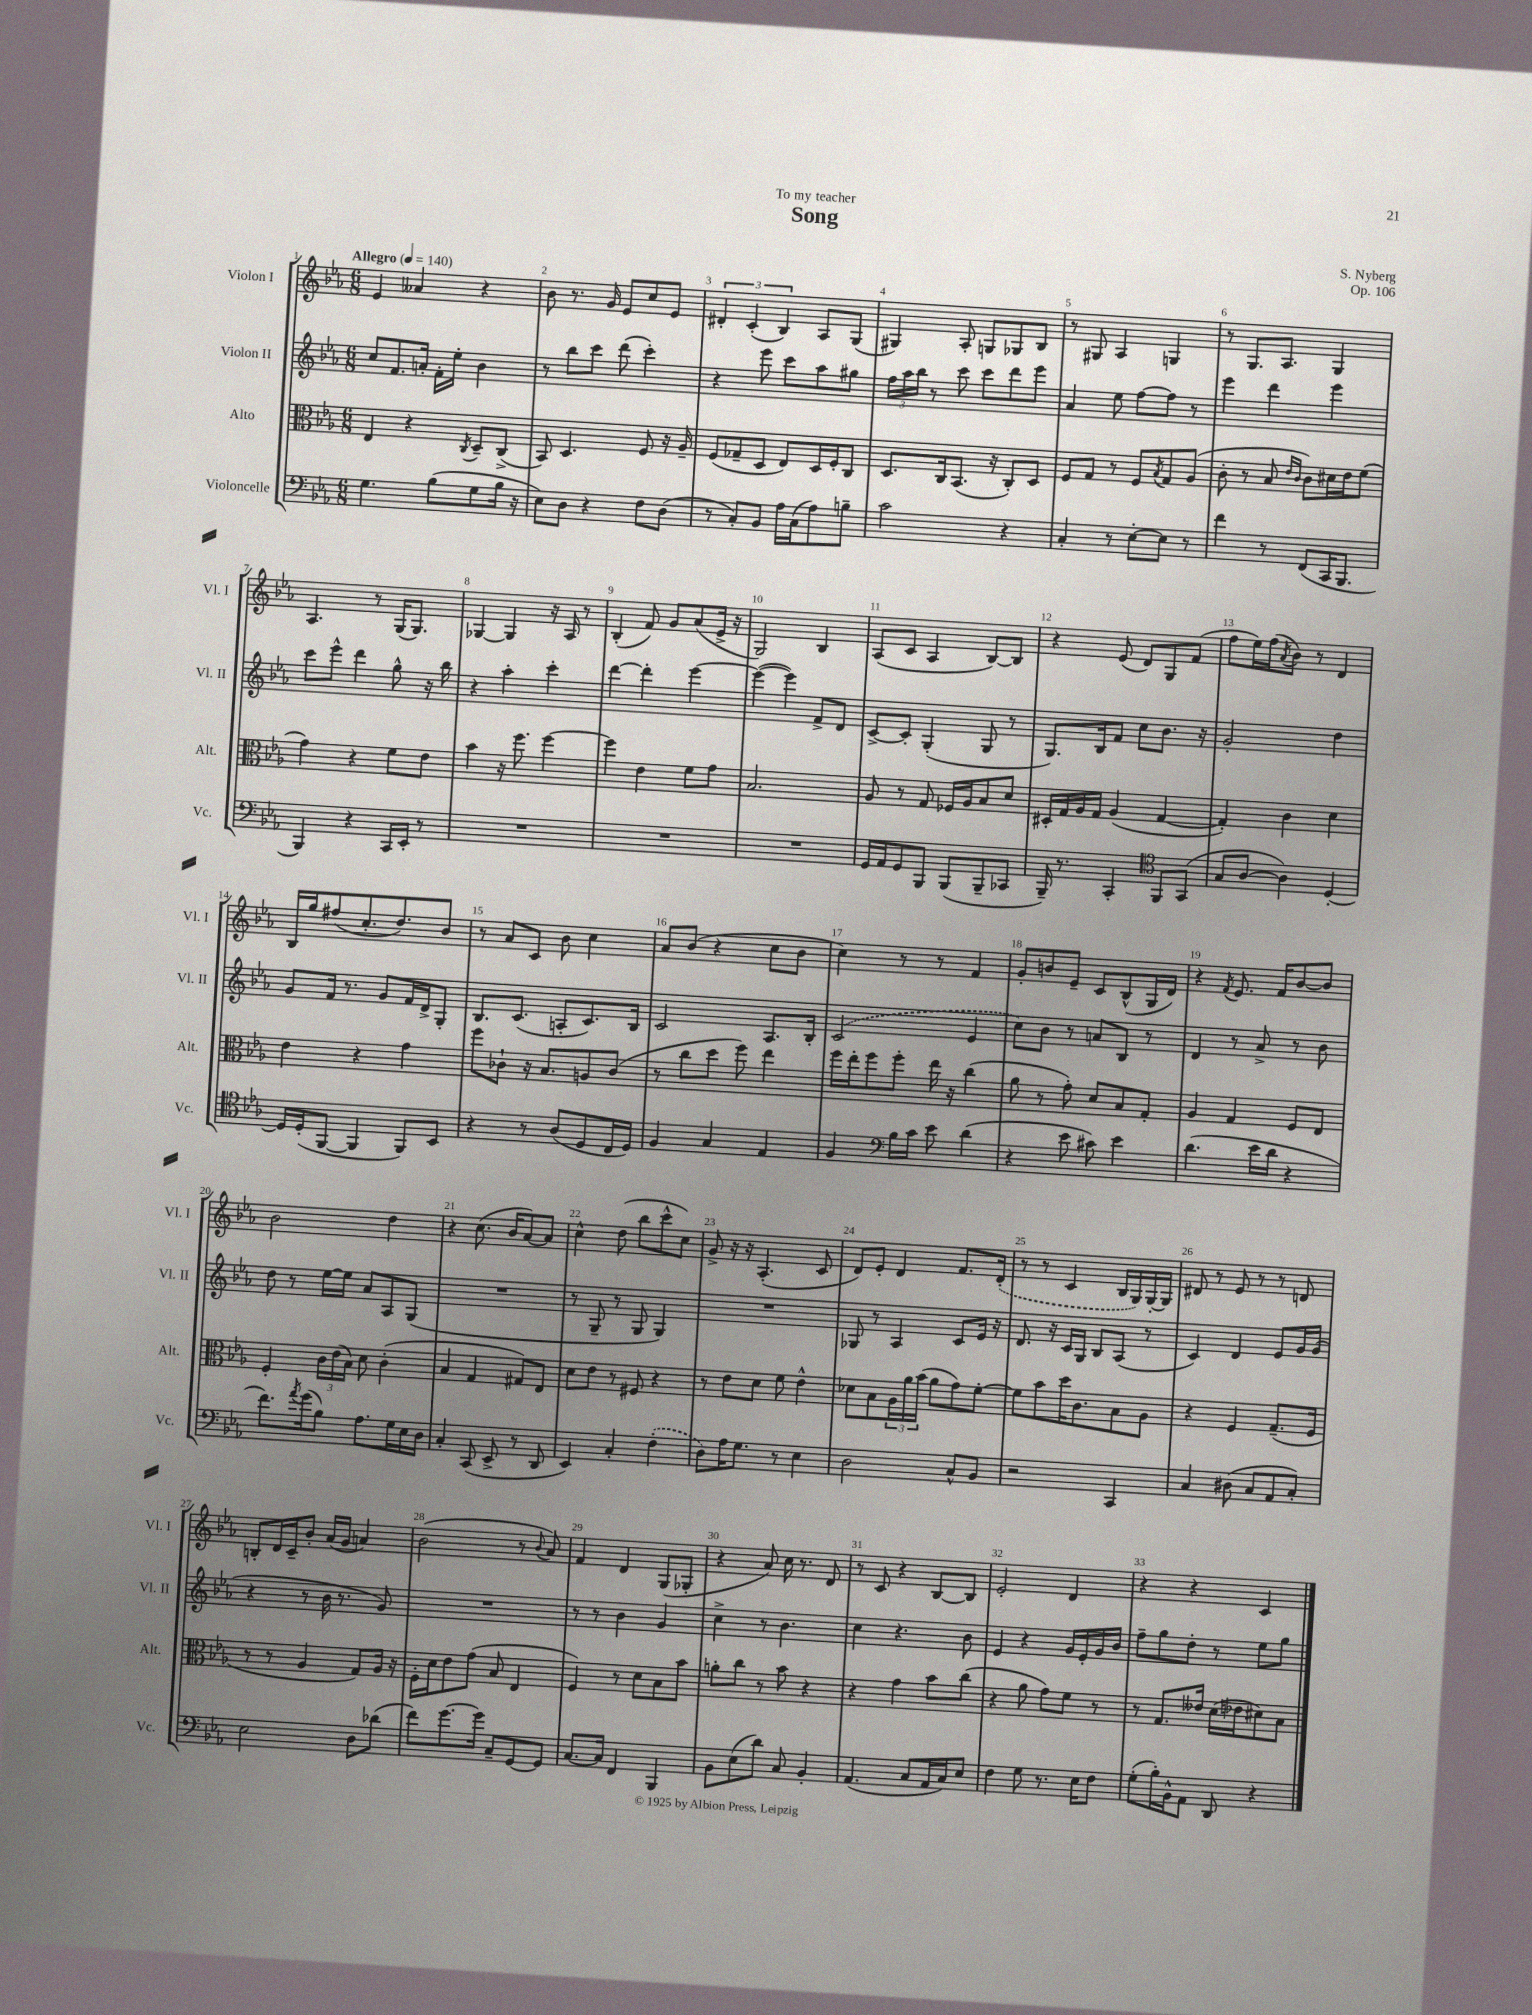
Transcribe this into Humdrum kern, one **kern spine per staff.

**kern	**kern	**kern	**kern
*staff4	*staff3	*staff2	*staff1
*clefF4	*clefC3	*clefG2	*clefG2
*k[b-e-a-]	*k[b-e-a-]	*k[b-e-a-]	*k[b-e-a-]
*M6/8	*M6/8	*M6/8	*M6/8
*MM140	*MM140	*MM140	*MM140
4.G	4E-	8cc	4e-
.	.	8.f	.
.	4r	.	4a--
.	.	16a'	.
(8B-	.	16f'	.
.	.	16ee-'	.
.	8qC	.	.
8G	8D~	4b-	4r
16B-	(8C^	.	.
16r	.	.	.
=	=	=	=
8E-)	8BB-)	8r	8b-
8D	4.D	8bb-	8.r
4r	.	8ccc	.
.	.	.	16g
.	.	(8ddd	8e-
8F	8F	4ccc')	8cc
(8D	16r	.	8e-
.	16A-~	.	.
=	=	=	=
8r	(8F	4r	6d#'
8C')	8G-~	.	.
.	.	.	(6c'
8BB-	8D	8eee-	.
.	.	.	6B-)
16A-	8E-)	8ccc	.
(16C	.	.	.
8A-)	16D	8aa-	8A-
.	16F'	.	.
8B~	8C	8gg#	(8G
=	=	=	=
2c	8.D	24ff	4G#)
.	.	24aa-	.
.	.	24bb-	.
.	.	8r	.
.	16C	.	.
.	(8.BB-	8ccc	8A-'
.	.	8ccc	8G
.	16r	.	.
4r	8C')	8ddd	8G-
.	8D	8eee-	8B-
=	=	=	=
4C'	8F	4a-	8r
.	8G	.	8G#
8r	8r	8ee-	4A-
[8E-'	8F	[8ff	.
.	8qB-	.	.
8E-]	8G	8ff]	4G
8r	(8A-	8r	.
=	=	=	=
4f	8c'	4eee-	8r
.	8r	.	8.G
8r	8B-	4ddd	.
.	.	.	8.A-
.	16qqe-	.	.
.	16qqc	.	.
(8FF	8c)	.	.
16CC	16d#	4eee-	4G
8.BBB-	16e-	.	.
.	(8f	.	.
=	=	=	=
4BBB-)	4g)	8ccc	4.A-
.	.	8eee-^^	.
4r	4r	4ddd	.
.	.	.	8r
16CC	8f	8gg^^	(16G
16EE-'	.	.	8.G)
8r	8e-	16r	.
.	.	16bb-	.
=	=	=	=
2.r	4b-	4r	[4G-
.	16r	4aa-'	4G-]
.	8.ff	.	.
.	[4ff	4ccc'	16r
.	.	.	16A-
.	.	.	8r
=	=	=	=
2.r	4ff]	[4ddd	(4B-'
.	4e-	4ddd']	8f)
.	.	.	8g
.	8f	[4eee-	(8a-
.	8g	.	16e-^
.	.	.	16r
=	=	=	=
2.r	2.B-	(4eee-_	2G)
.	.	4eee-])	.
.	.	8f^	4B-
.	.	8d	.
=	=	=	=
16GG	8A-	[8c^	(8A-
16AA-	.	.	.
8GG	8r	8c']	8c
8BBB-	8G	(4G'	4A-
(8BBB-	16F-	.	.
.	16A-	.	.
8BBB-~	8B-	8G	[8B-)
8CC-	8d	8r	8B-]
=	=	=	=
16BBB-~)	16D#'	8.G)	4r
8.r	16G	.	.
.	16A-	.	.
.	16G	16B-	.
4CC'	(4A-	8f	(8e-
.	.	8cc	8d)
*clefC4	*	*	*
8FF	[4G	8.b-	8G
(8GG	.	.	(8f
.	.	16r	.
=	=	=	=
8G	4G'])	2g'	8ff
[8A-	.	.	16ee-)
.	.	.	(16ff
.	.	.	8qa-
4A-])	4c	.	8b-)
.	.	.	8r
[4D'	4d	4dd	4d
=	=	=	=
16D]	4e-	8g	16B-
(16D'	.	.	16gg
[8FF	.	16f	(8ff#
.	.	8.r	.
4FF]	4r	.	8.cc'
.	.	8g	.
.	.	.	8.dd)
8FF)	4g	16f	.
.	.	16d^	.
8BB-	.	8G'	8b-
=	=	=	=
4r	8ff	8.B-	8r
.	8c-`	.	8a-
.	.	(8.c	.
8r	16r	.	8c
.	8.B-	.	.
(8A-	.	8A'	8b-
8D	8A	8.c)	4cc
16C	(8c-	.	.
16D)	.	16B-	.
=	=	=	=
4F	8r	2c	8a-
.	8cc	.	(8b-
4G	8dd	.	4r
.	8ff)	.	.
4E-	4ee-	8.A-	8cc
.	.	.	8b-
.	.	16B-'	.
=	=	=	=
4F	16ff	(2c	4cc)
.	16ee-'	.	.
.	8ff	.	.
*clefF4	*	*	*
16B-	8ff'	.	8r
16c	.	.	.
8e-	16ee-	.	8r
.	16r	.	.
(4d	(4cc	4e-	4f
=	=	=	=
4r	8a-	8cc)	8g'
.	8r	8b-	8b
8e-	8g')	8r	8e-~
8c#)	8d	8a	8c
4e-	8B-	8B-	(8B-^^
.	8G'	8r	16G
.	.	.	16d)
=	=	=	=
(4.d	4A-	4d	4r
.	.	.	8qf
.	4G	8r	8.e-
16e-	.	8a-^	.
16d	.	.	16f
4r	8F	8r	[8b-
.	8E-	8b-	8b-]
=	=	=	=
8.f)	4F'	8dd	2b-
.	.	8r	.
8qa-	.	.	.
(16g	.	.	.
8B-)	24c	[16ee-	.
.	(24e-	.	.
.	.	16ee-]	.
.	24B-)	.	.
8.A-	8d	8a-	.
.	(4c'	8A-	4dd
16G	.	.	.
16E-	.	(8G	.
16D	.	.	.
=	=	=	=
4C'	4B-	2.r	4r
(8CC	4G	.	(8.cc
8EE-^	.	.	.
.	.	.	16b-
8r	8G#)	.	[8a-)
8DD	8E-	.	8a-]
=	=	=	=
4EE-)	8d	8r	4cc^^
.	8e-	8G~	.
4C'	8r	8r	(8dd
.	8F#	8G	8bb-
(4F'	4r	4G)	8ccc^^
.	.	.	8cc)
=	=	=	=
8D)	8r	2.r	8g^
16A-	8e-	.	16r
8.G	.	.	16r
.	8d	.	(4.A-'
8r	8f	.	.
4E-	4e-^^	.	.
.	.	.	8c
=	=	=	=
2D	8d-	8G-	8d)
.	8B-	8r	8e-'
.	24A-	4A-	4d
.	24a-	.	.
.	(24b-	.	.
.	8a-	.	.
8C^^	8g)	8c	8.f
8BB-	[8f'	16e-	.
.	.	16r	(16d'
=	=	=	=
2r	8f]	8.d	8r
.	8b-	.	8r
.	.	16r	.
.	16dd	16c	4c
.	8.c	16G	.
.	.	8B-	.
4CC	8B-	(8A-	16B-
.	.	.	16G)
.	8A-	8r	[16G'
.	.	.	16G]
=	=	=	=
4C	4r	4c)	8d#
.	.	.	8r
(8D#	4F	4d	8e-
8C	.	.	8r
8AA-	(8.G~	8e-	8r
8C')	.	16g	8d
.	16F	(16g	.
=	=	=	=
2E-	8r	4r	8B'
.	8r	.	16d
.	.	.	16c~
.	4A-	8r	8b-'
.	.	16b-	(16a-
.	.	8.r	16g
8D	8G)	.	4a)
(8d-	16A-	8g)	.
.	16r	.	.
=	=	=	=
8f)	16F'	2.r	(2b-
.	16d	.	.
[8.g	8e-	.	.
.	(8g	.	.
16g]	.	.	.
8C~	8B-	.	.
[8GG	4E-	.	8r
.	.	.	8qqb-
8GG]	.	.	8a-)
=	=	=	=
[8.C	4F)	8r	4f
.	.	8r	.
16C]	.	.	.
4FF	8r	4b-	4d
.	8d	.	.
4BBB-	8B-	4g	(8G
.	8b-	.	8G-'
=	=	=	=
8BB-	8a'	4cc^	4r
(8E-	8cc	.	.
8d)	8r	8r	8a-)
8C	8b-	4.b-	16cc
.	.	.	8.r
4BB-'	4r	.	.
.	.	.	8d
=	=	=	=
(4.AA-	4r	4cc	8r
.	.	.	8c
.	4g	4.r	4r
8C	.	.	.
16AA-	8b-	.	[8B-
16C)	.	.	.
8E-	(8cc	8b-	8B-]
=	=	=	=
4F	4r	4e-	2e-'
8G	8a-	4r	.
8.r	8g)	.	.
.	8f	16g	4d
16E-	.	16e-'	.
8F	8r	16g	.
.	.	16b-	.
=	=	=	=
(8G'	8r	8ff~	4r
16B-')	8.G	8gg	.
16BB-^^	.	.	.
8AA-	.	8dd'	4r
.	16e--	.	.
8DD	(16d	8r	.
.	16e-	.	.
4r	8d#)	8ee-	4c
.	8B-	8gg	.
==	==	==	==
*-	*-	*-	*-
